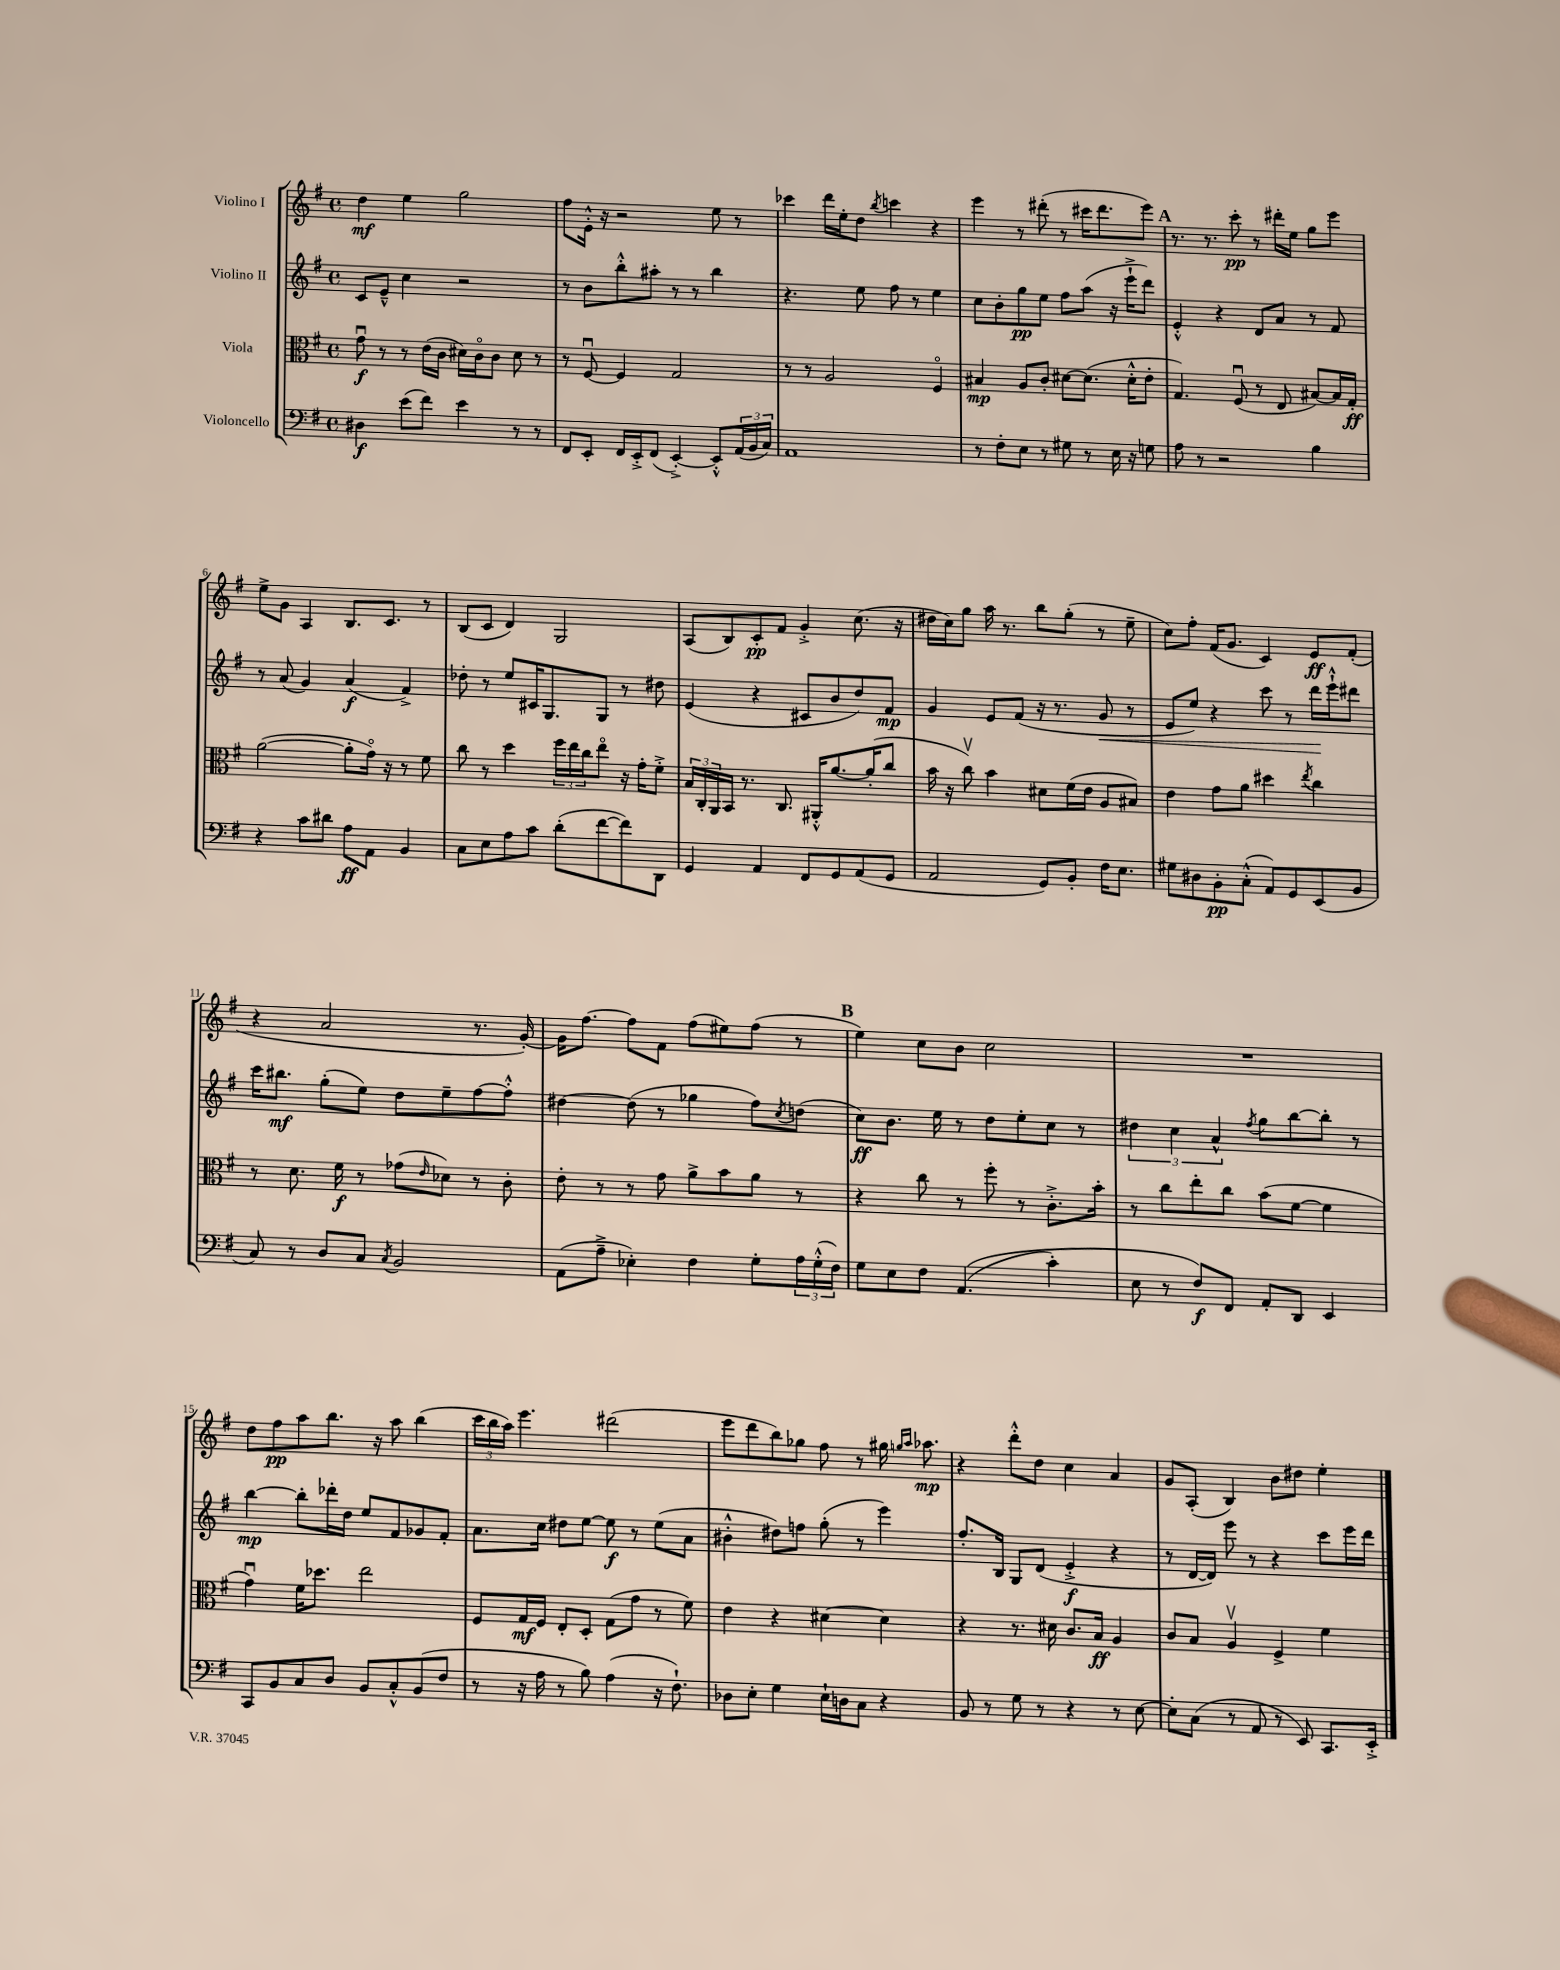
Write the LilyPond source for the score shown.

<<
\new StaffGroup <<
\new Staff = "s0" \with { instrumentName = "Violino I" } {
    \clef treble \key g \major \defaultTimeSignature \time 4/4
    d''4\mf e''4 g''2 |
    fis''8 e'16-.-^ r16 r2 e''8 r8 |
    ces'''4 d'''16 e''16-. d''8 \acciaccatura { b''8 } c'''4 r4 |
    e'''4 r8 dis'''8-.( r8 cis'''16 dis'''8. e'''8) |
    \mark \markup { \bold "A" } r8. r8. c'''8-.\pp r8 dis'''16-. e''16 g''8 e'''8 |
    e''8-> g'8 a4 b8. c'8. r8 |
    b8( c'8 d'4) g2 |
    a8( b8) c'8-.\pp fis'8 g'4-.-> c''8.( r16 |
    dis''16 c''16) g''8 a''16 r8. b''8 g''8-.( r8 e''8-- |
    c''8) fis''8-. fis'16( g'8. c'4) e'8\ff fis'8-.( |
    r4 a'2 r8. g'16~-.) |
    g'16 fis''8.~ fis''8 fis'8 fis''8( eis''8) fis''8( r8 |
    \mark \markup { \bold "B" } e''4) c''8 b'8 c''2 |
    R1 |
    d''8 fis''8\pp a''8 b''8. r16 a''8 b''4( |
    \tuplet 3/2 { c'''16 b''16 a''16) } e'''4. dis'''2( |
    e'''8 d'''8 b''8) ges''8 fis''8 r8 gis''16 \grace { g''16 a''16 } aes''8.\mp |
    r4 d'''8-.-^ d''8 c''4 a'4 |
    g'8 a8-.( b4) b'8 dis''8 e''4-. \bar "|." |
}
\new Staff = "s1" \with { instrumentName = "Violino II" } {
    \clef treble \key g \major \defaultTimeSignature \time 4/4
    c'8 e'8---^ c''4 r2 |
    r8 b'8 b''8-.-^ ais''8-. r8 r8 b''4 |
    r4. e''8 fis''8 r8 e''4 |
    c''8 b'8-. g''8\pp e''8 fis''8 a''8( r16 e'''16-!-> d'''8) |
    \mark \markup { \bold "A" } e'4-.-^ r4 d'8 a'8 r8 fis'8 |
    r8 a'8( g'4) a'4\f( fis'4->) |
    des''8-. r8 e''8 cis'16 g8. g8 r8 dis''8 |
    e'4( r4 cis'8 b'8 d''8) fis'8\mp |
    g'4 e'8 fis'8( r16 r8. g'8\< r8 |
    e'8 e''8) r4 c'''8 r8 d'''16\! e'''16-!-^ dis'''8 |
    c'''16 bis''8.\mf g''8-.( e''8) d''8 e''8-- fis''8~ fis''8-.-^ |
    dis''4~ dis''8( r8 ges''4 fis''8) \acciaccatura { c''8 } d''8( |
    \mark \markup { \bold "B" } c''8\ff) b'8. e''16 r8 d''8 e''8-. c''8 r8 |
    \tuplet 3/2 { dis''4 c''4 a'4-^ } \acciaccatura { fis''8 } g''8 b''8~ b''8-. r8 |
    b''4~\mp b''8-. des'''16-. d''16 e''8 fis'8 ges'8 fis'8-. |
    a'8. c''16 dis''8 e''8~ e''8\f r8 e''8( a'8 |
    bis'4-.-^ dis''8) f''8 g''8-.( r8 e'''4) |
    fis''8.-. b16 g8 d'8( e'4-.->\f r4 |
    r8 d'16~ d'16) e'''8 r8 r4 c'''8 e'''16 d'''16 \bar "|." |
}
\new Staff = "s2" \with { instrumentName = "Viola" } {
    \clef alto \key g \major \defaultTimeSignature \time 4/4
    g'8\downbow\f r8 r8 e'16( c'16 dis'16) c'16\flageolet c'8 dis'8 r8 |
    r8 fis8~\downbow fis4 g2 |
    r8 r8 a2 fis4\flageolet |
    bis4\mp a8 c'8-. dis'8~ dis'8.( dis'16-.-^ e'8-. |
    \mark \markup { \bold "A" } g4.) fis8\downbow( r8 e8 bis8~) bis16 g16-.\ff |
    a'2~( a'8-. g'16\flageolet) r16 r8 fis'8 |
    c''8 r8 d''4 \tuplet 3/2 { fis''16 e''16 c''16 } e''8\flageolet r16 g'16-. fis'8-.-> |
    \tuplet 3/2 { b16 c16-. a,16 } b,16 r8. c8. ais,16-.-^ a'8.~ a'16-.( c''8 |
    b'16 r16 c''8\upbow) b'4 dis'8 fis'16( e'16 a8 bis8) |
    e'4 g'8 a'8 dis''4 \acciaccatura { e''8 } c''4 |
    r8 d'8. fis'16\f r8 ges'8( \grace { e'16 } des'8) r8 c'8-. |
    e'8-. r8 r8 g'8 a'8-> b'8 a'8 r8 |
    \mark \markup { \bold "B" } r4 c''8 r8 fis''8-. r8 c'8.-.-> b'16-. |
    r8 c''8 e''8-. c''8 b'8( fis'8~ fis'4 |
    g'4\downbow) fis'16 des''8. e''2 |
    fis8 g16\mf fis16 e8-. d8-. g8( g'8 r8 fis'8) |
    e'4 r4 dis'4~ dis'4 |
    r4 r8. dis'16 c'8. b16\ff a4 |
    c'8 b8 a4\upbow fis4-> fis'4 \bar "|." |
}
\new Staff = "s3" \with { instrumentName = "Violoncello" } {
    \clef bass \key g \major \defaultTimeSignature \time 4/4
    dis4\f e'8( fis'8) e'4 r8 r8 |
    fis,8 e,8-. fis,16 e,16-.-> fis,8( e,4~-.->) e,8-.-^ \tuplet 3/2 { a,16( b,16 c16) } |
    a,1 |
    r8 fis8-. e8 r8 gis8 r8 e16 r16 g8 |
    \mark \markup { \bold "A" } a8 r8 r2 b4 |
    r4 c'8 dis'8 a8\ff a,8 b,4 |
    c8 e8 a8 c'8 d'8-.( fis'8~ fis'8) d,8 |
    g,4 a,4 fis,8 g,8 a,8( g,8 |
    a,2 g,8) b,8-. fis16 e8. |
    gis8 dis8 b,8-.\pp c8-.-^( a,8) g,8 e,8( b,8 |
    c8) r8 d8 c8 \acciaccatura { c8 } b,2 |
    a,8( a8---> ees4-.) fis4 g8-. \tuplet 3/2 { a16 g16-.-^( fis16) } |
    \mark \markup { \bold "B" } g8 e8 fis8 a,4.(\( c'4-.) |
    e8 r8 fis8\f\) fis,8 a,8-. d,8 e,4 |
    c,8 b,8 c8 d8 b,8 c8-.-^ b,8( fis8 |
    r8 r16 a16 r8 b8) a4( r16 fis8.-!) |
    des8 e8-. g4 e16-! d16 c8 r4 |
    b,8 r8 g8 r8 r4 r8 e8~ |
    e8-. c8( r8 a,8 r8 e,8) c,8. e,16-.-> \bar "|." |
}
>>
>>
